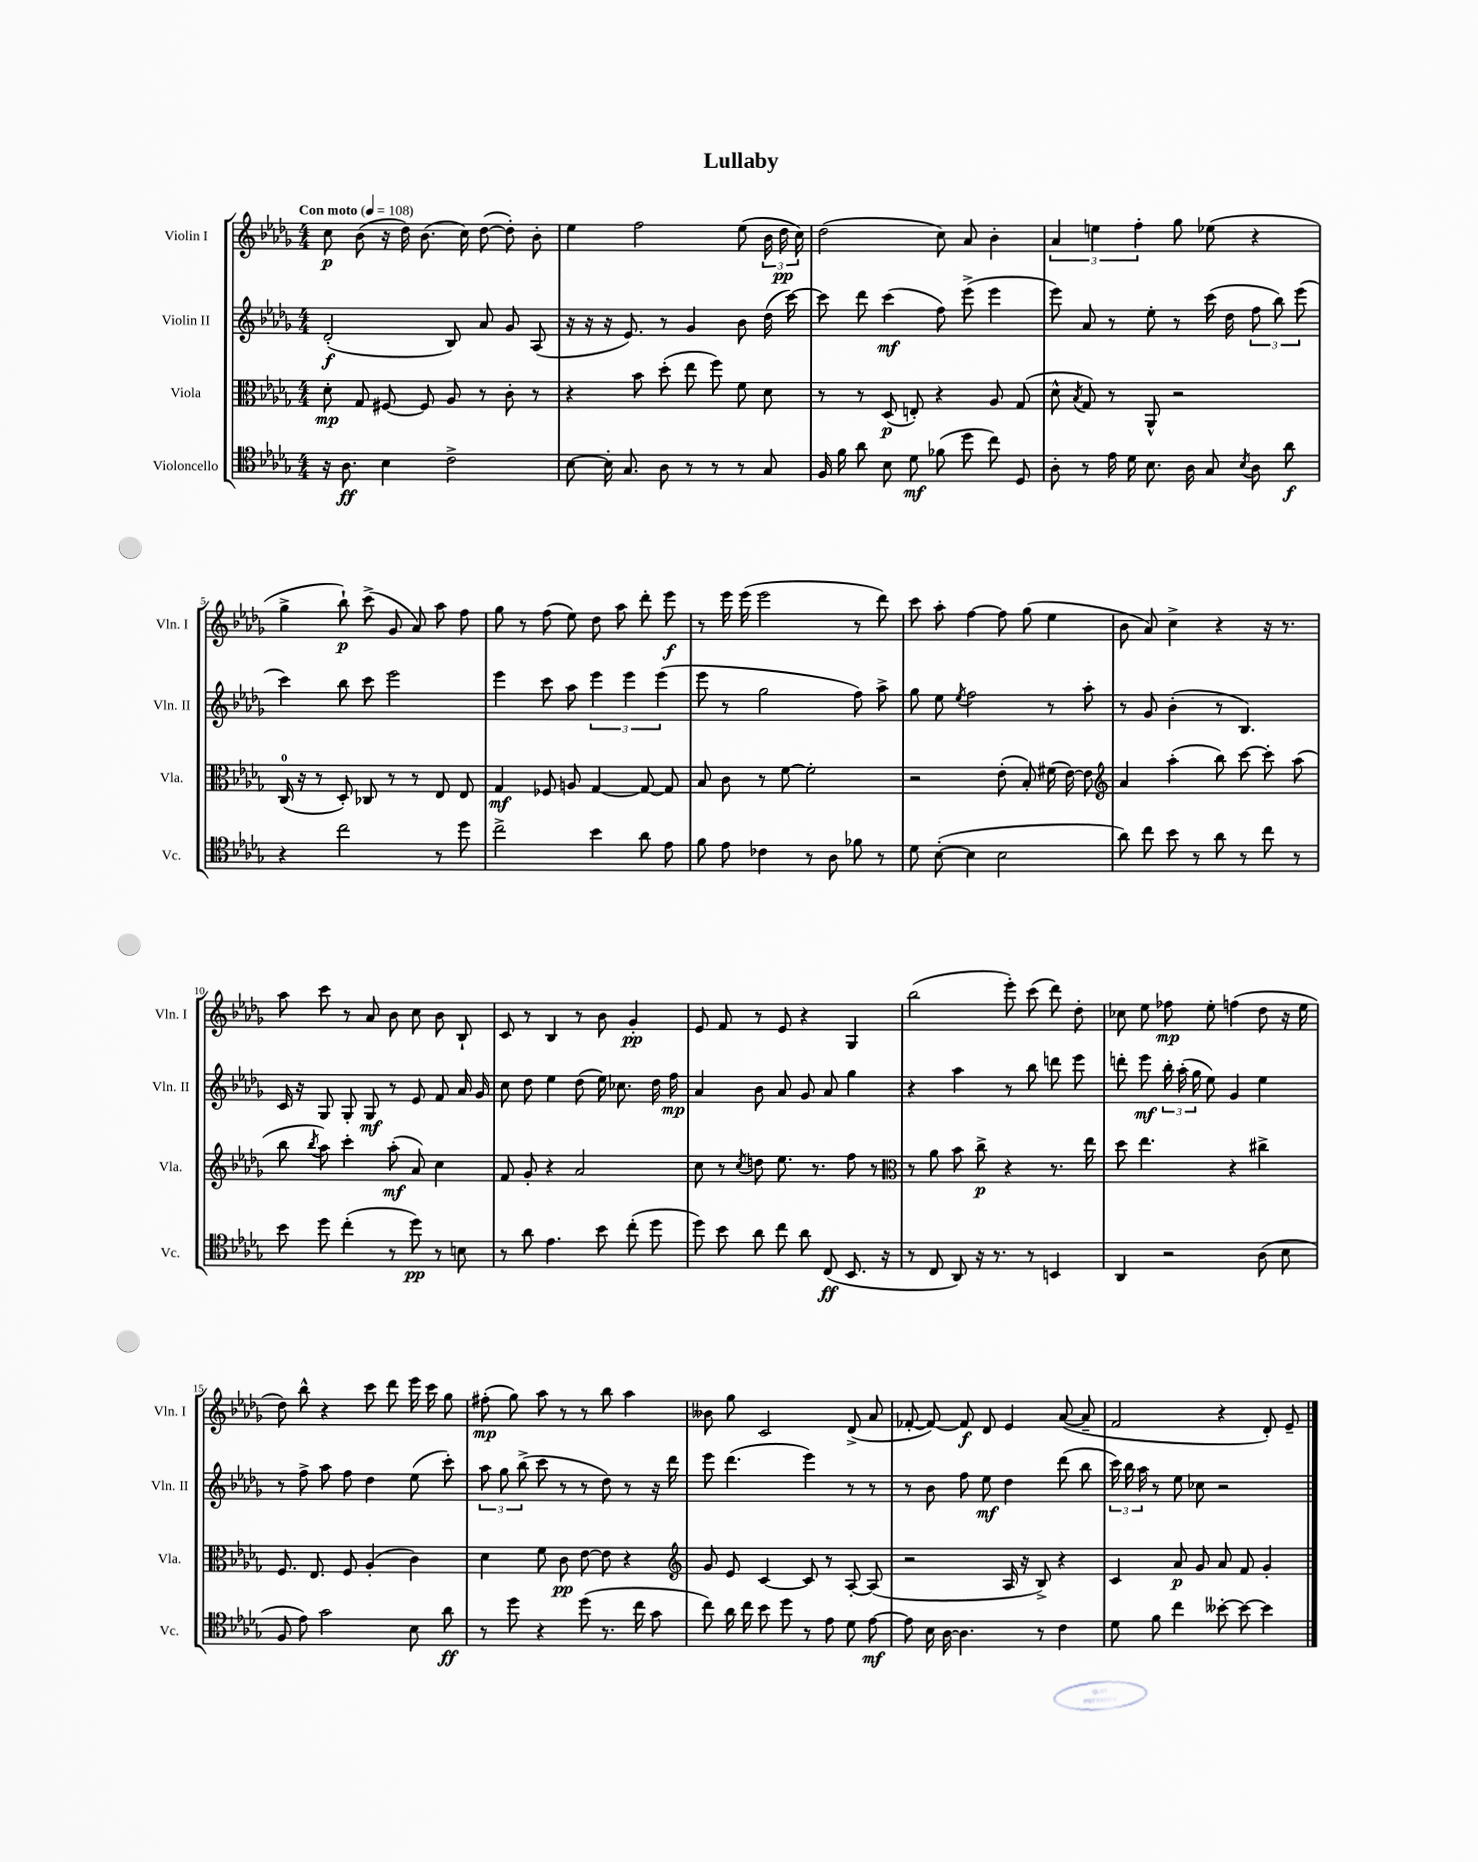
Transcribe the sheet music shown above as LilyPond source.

\header { title = "Lullaby" }
<<
\new StaffGroup <<
\new Staff = "s0" \with { instrumentName = "Violin I" shortInstrumentName = "Vln. I" } {
    \clef treble \key des \major \numericTimeSignature \time 4/4 \tempo "Con moto" 4 = 108
    \autoBeamOff c''8\p bes'8( r16 des''16) bes'8.( c''16) des''8~( des''8-.) bes'8-. |
    ees''4 f''2 ees''8( \tuplet 3/2 { bes'16 des''16\pp c''16) } |
    des''2( c''8) aes'8 bes'4-. |
    \tuplet 3/2 { aes'4 e''4 f''4-. } ges''8 ees''8( r4 |
    ges''4-> bes''8-!\p) c'''8->( ges'8 aes'8) aes''8 f''8 |
    ges''8 r8 f''8( ees''8) des''8 aes''8 des'''8-. ees'''8\f |
    r8 ees'''16 ees'''16( ees'''2 r8 des'''8) |
    c'''8 aes''8-. f''4~ f''8 ges''8( ees''4 |
    bes'8 aes'8) c''4-> r4 r16 r8. |
    aes''8 c'''8 r8 aes'8 bes'8 c''8 bes'8 bes8-! |
    c'8 r8 bes4 r8 bes'8 ges'4-.\pp |
    ees'8 f'8 r8 ees'8 r4 ges4 |
    bes''2( ees'''8-.) c'''8( des'''8) des''8-. |
    ces''8 ees''8 fes''8\mp ees''8-. f''4( des''8 r16 ees''16 |
    des''8) bes''8-^ r4 c'''8 des'''8 ees'''16 c'''16 ges''8 |
    fis''8-.\mp( ges''8) aes''8 r8 r8 bes''8 aes''4 |
    beses'8 ges''8 c'2 des'8->( aes'8 |
    fes'8~-. fes'8~) fes'8\f des'8 ees'4 aes'8~( aes'8-- |
    f'2 r4 des'8-.) ees'8-- \bar "|." |
}
\new Staff = "s1" \with { instrumentName = "Violin II" shortInstrumentName = "Vln. II" } {
    \clef treble \key des \major \numericTimeSignature \time 4/4
    \autoBeamOff des'2-.\f( bes8) aes'8 ges'8 aes8( |
    r16 r16 r16 ees'8.) r8 ges'4 bes'8 des''16( c'''16~) |
    c'''8 des'''8 c'''4\mf( f''8) ees'''8->( ees'''4 |
    ees'''8) aes'8 r8 ees''8-. r8 c'''16( des''16 \tuplet 3/2 { f''8 bes''8) ees'''8( } |
    c'''4) bes''8 c'''8 ees'''2 |
    ees'''4 c'''8 aes''8 \tuplet 3/2 { ees'''4 ees'''4 ees'''4( } |
    ees'''8 r8 ges''2 f''8) aes''8-> |
    ges''8 ees''8 \acciaccatura { ees''8 } f''2 r8 aes''8-. |
    r8 ges'8 bes'4-.( r8 bes4.) |
    c'16 r16 ges8 ges8-. ges8\mf r8 ees'8 f'8 aes'16 ges'16 |
    c''8 des''8 ees''4 des''8( ees''16) ces''8. des''16 f''16\mp |
    aes'4 bes'8 aes'8 ges'8 aes'8 ges''4 |
    r4 aes''4 r8 bes''8 d'''8 ees'''8 |
    d'''8-. ees'''8\mf \tuplet 3/2 { bes''16-. aes''16-.( ges''16 } ees''8) ges'4 ees''4 |
    r8 f''8-> aes''8 f''8 des''4 ees''8( c'''8-.) |
    \tuplet 3/2 { aes''8 ges''8 bes''8->( } c'''8 r8 r8 des''8) r8 r16 des'''16 |
    ees'''8 des'''4.( ees'''4) r8 r8 |
    r8 bes'8 f''8 ees''8\mf des''4 des'''8( bes''8 |
    \tuplet 3/2 { c'''16) bes''16 aes''16 } r8 ees''8 ces''8 r2 \bar "|." |
}
\new Staff = "s2" \with { instrumentName = "Viola" shortInstrumentName = "Vla." } {
    \clef alto \key des \major \numericTimeSignature \time 4/4
    \autoBeamOff des'8-.\mp ges8 fis8~ fis8 aes8 r8 c'8-. r8 |
    r4 bes'8 des''8-.( ees''8 f''8) f'8 des'8 |
    r8 r8 des8\p( e8-.) r4 aes8 ges8( |
    des'8-^ \acciaccatura { bes8 } ges8) r8 aes,8-^ r2 |
    c16-0( r16 r8 des8-.) ces8 r8 r8 ees8 ees8 |
    ges4\mf fes8 a8 ges4~ ges8~ ges8 |
    bes8 c'8 r8 f'8~ f'2-. |
    r2 ees'8-.( bes8-.) fis'16( ees'16~) ees'8 |
    \clef treble aes'4 aes''4-.( bes''8) c'''8~ c'''8-. aes''8( |
    bes''8 \acciaccatura { bes''8 } aes''8) c'''4-. aes''8-.\mf( aes'8) c''4 |
    f'8 ges'8-. r4 aes'2 |
    c''8 r8 \acciaccatura { c''8 } d''8 ees''8. r8. f''8 r8 |
    \clef alto r8 aes'8 bes'8 c''8->\p r4 r8. ees''16 |
    des''8 ees''4. r4 cis''4-> |
    f8. ees8. f8 aes4-.( c'4) |
    des'4 f'8 c'8\pp ees'8~ ees'8 r4 |
    \clef treble ges'8 ees'8 c'4~ c'8 r8 aes8~-. aes8( |
    r2 aes16 r16 bes8->) r4 |
    c'4 aes'8\p ges'8 aes'8 f'8 ges'4-. \bar "|." |
}
\new Staff = "s3" \with { instrumentName = "Violoncello" shortInstrumentName = "Vc." } {
    \clef tenor \key des \major \numericTimeSignature \time 4/4
    \autoBeamOff r16 aes8.\ff bes4 c'2-> |
    bes8~ bes16-. ges8. aes8 r8 r8 r8 ges8 |
    f16 f'16 aes'8 bes8 des'8\mf fes'8( des''8 c''8) des8 |
    aes8-. r8 ees'16 des'16 bes8. aes16 ges8 \acciaccatura { bes8 } aes8 aes'8\f |
    r4 c''2 r8 des''8 |
    c''2-> bes'4 aes'8 ees'8 |
    f'8 ees'8 ces'4 r8 aes8 fes'8 r8 |
    des'8 bes8~-.( bes4 bes2 |
    aes'8) c''8 bes'8 r8 aes'8 r8 c''8 r8 |
    bes'8 des''8 c''4-.( r8 des''8\pp) r8 b8 |
    r8 aes'8 ees'4. bes'8 c''8-.( des''8 |
    des''8) bes'8 aes'8 c''8 aes'8 c8\ff( bes,8. r16 |
    r8 c8 aes,8) r16 r8. r8 b,4 |
    aes,4 r2 aes8( bes8 |
    f8 ees'8) ges'2 bes8 aes'8\ff |
    r8 des''8 r4 des''8( r8. c''16 ges'8 |
    c''8) aes'16 c''16 bes'8 des''8 r8 ees'8 des'8 ees'8~\mf |
    ees'8 bes16 aes16~ aes4. r8 c'4 |
    des'8 f'8 c''4 beses'8~-. beses'8~ beses'4 \bar "|." |
}
>>
>>
